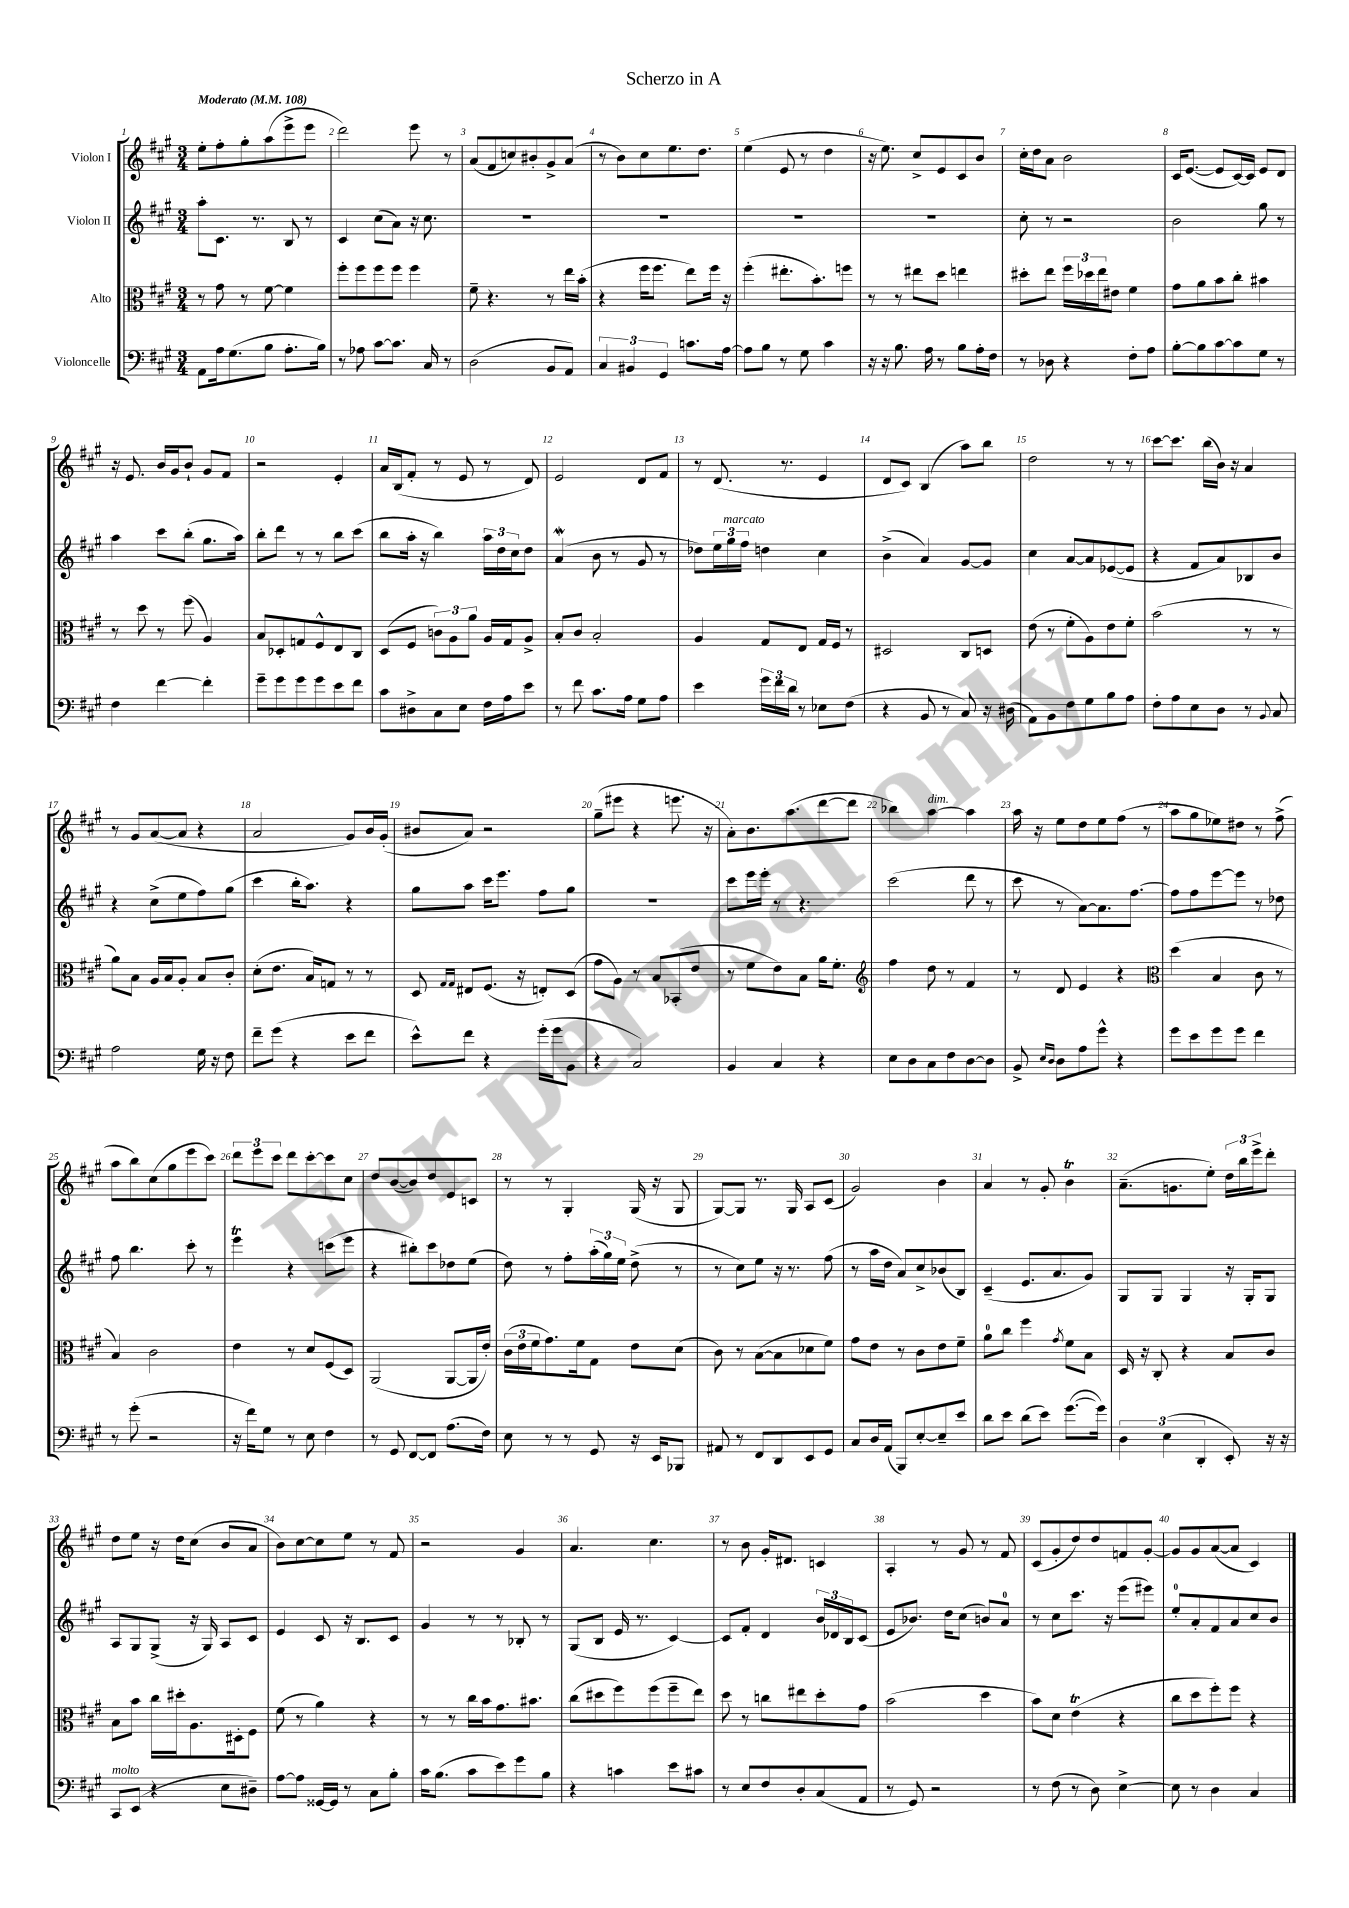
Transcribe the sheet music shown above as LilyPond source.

\header { title = "Scherzo in A" }
<<
\new StaffGroup <<
\new Staff = "s0" \with { instrumentName = "Violon I" } {
    \clef treble \key a \major \numericTimeSignature \time 3/4 \tempo "Moderato" 4 = 108
    e''8-. fis''8-. gis''8-. a''8( e'''8-> e'''8 |
    d'''2) e'''8 r8 |
    a'8( fis'8 c''8) bis'8-. gis'8-> a'8( |
    r8 b'8) cis''8 e''8. d''8. |
    e''4( e'8 r8 d''4 |
    r16 e''8.) cis''8-> e'8 cis'8 b'8 |
    cis''16-. d''16 a'8 b'2 |
    cis'16 e'8.~( e'8 cis'16~) cis'16 e'8 d'8 |
    r16 e'8. b'16 gis'16 b'8-! gis'8 fis'8 |
    r2 e'4-. |
    a'16 b16( fis'8-. r8 e'8 r8 d'8) |
    e'2 d'8 fis'8 |
    r8 d'8.( r8. e'4 |
    d'8 cis'8) b4( a''8) b''8 |
    d''2 r8 r8 |
    cis'''8~ cis'''8. b''16( b'16) r16 a'4 |
    r8 gis'8 a'8~( a'8 r4 |
    a'2 gis'8) b'16 gis'16-.( |
    bis'8 a'8) r2 |
    gis''8--( eis'''8 r4 e'''8. r16 |
    a'8-.) b'8. a''8.( d'''8~ d'''8 |
    bes''4) a''4~^\markup { \italic "dim." } a''4 |
    a''16 r16 e''8 d''8 e''8 fis''8( r8 |
    a''8 gis''8 ees''8) dis''8 r8 fis''8->( |
    a''8 b''8) cis''8( gis''8 e'''8 cis'''8) |
    \tuplet 3/2 { d'''8 e'''8 cis'''8 } d'''8 cis'''8~-. cis'''8 cis''8 |
    d''8 b'8~( b'8) d''8 e'8 c'8 |
    r8 r8 gis4-. gis16( r16 gis8 |
    gis8~) gis8 r8. gis16 a8 cis'8( |
    gis'2) b'4 |
    a'4 r8 gis'8-. b'4\trill |
    a'8.--( g'8. e''8-.) \tuplet 3/2 { d''16 b''16 e'''16-> } d'''8-. |
    d''8 e''8 r16 d''16 cis''8( b'8 a'8 |
    b'8) cis''8~ cis''8 e''8 r8 fis'8 |
    r2 gis'4 |
    a'4. cis''4. |
    r8 b'8 gis'16-. dis'8. c'4 |
    a4-. r8 gis'8 r8 fis'8 |
    cis'8( gis'8-. d''8) d''8 f'8 gis'8~-. |
    gis'8 gis'8 a'8~( a'8 cis'4) \bar "|." |
}
\new Staff = "s1" \with { instrumentName = "Violon II" } {
    \clef treble \key a \major \numericTimeSignature \time 3/4
    a''8-. cis'8. r8. b8 r8 |
    cis'4 cis''8( a'8) r16 cis''8. |
    R2. |
    R2. |
    R2. |
    R2. |
    cis''8-. r8 r2 |
    b'2 gis''8 r8 |
    a''4 cis'''8 b''8-.( gis''8. a''16) |
    b''8-. d'''8 r8 r8 b''8 cis'''8( |
    b''8 a''16-. r16 b''4) \tuplet 3/2 { a''16 d''16 cis''16 } d''8 |
    a'4\mordent( b'8 r8 gis'8 r8 |
    des''8) \tuplet 3/2 { e''16 gis''16^\markup { \italic "marcato" } fis''16 } d''4 cis''4 |
    b'4->( a'4) gis'8~ gis'8 |
    cis''4 a'8~ a'8 ees'8~( ees'8 |
    r4 fis'8 a'8) bes8 b'8 |
    r4 cis''8->( e''8 fis''8) gis''8( |
    cis'''4 b''16-. a''8.) r4 |
    gis''8 a''8 cis'''16 e'''8. fis''8 gis''8 |
    R2. |
    cis'''8 e'''16 e'''16-. r8 r4. |
    cis'''2( d'''8 r8 |
    cis'''8 r8 a'8~) a'8. fis''8.~ |
    fis''8 fis''8 e'''8~ e'''8 r8 des''8 |
    fis''8 b''4. cis'''8-. r8 |
    e'''4\trill r4 c'''8( e'''8 |
    r4 bis''8-.) cis'''8 des''8 e''8( |
    d''8) r8 fis''8-. \tuplet 3/2 { a''16-.( gis''16) e''16 } d''8->( r8 |
    r8 cis''8) e''8 r16 r8. fis''8( |
    r8 a''16 d''16 a'8) cis''8-> bes'8( b8) |
    cis'4--( e'8. a'8. gis'8) |
    gis8 gis8 gis4 r16 gis16-. gis8 |
    a8 gis8 gis8->( r16 gis16) a8 cis'8 |
    e'4 cis'8 r16 b8. cis'8 |
    gis'4 r8 r8 bes8-. r8 |
    gis8( b8 e'16 r8. cis'4~) |
    cis'8 fis'8-. d'4 \tuplet 3/2 { b'16 des'16 b16 } cis'8( |
    e'8 bes'8.) d''16 cis''8( b'8) a'8-0 |
    r8 cis''8 cis'''8. r16 e'''8( eis'''8) |
    e''8-0-. a'8-. fis'8 a'8 cis''8 b'8 \bar "|." |
}
\new Staff = "s2" \with { instrumentName = "Alto" } {
    \clef alto \key a \major \numericTimeSignature \time 3/4
    r8 gis'8 r8 fis'8~ fis'4 |
    fis''8-. fis''8 fis''8 fis''8 fis''4 |
    fis'8-- r4. r8 e''16 b'16-.( |
    r4 fis''16 fis''8. e''8) fis''16 r16 |
    fis''4-.( eis''8.-. b'8.-.) f''8 |
    r8 r8 eis''8 d''8 e''4 |
    dis''8-. e''8 \tuplet 3/2 { fis''16 des''16 e''16 } eis'8 fis'4 |
    gis'8 a'8 b'8 cis''8-. bis'4 |
    r8 d''8 r8 fis''8( a4) |
    b8 des8-. g8 fis8-^ e8 cis8 |
    d8( fis8 \tuplet 3/2 { c'8) a8 a'8 } a16 gis16 a8-> |
    b8-. cis'8 b2-. |
    a4 gis8 e8 gis16 fis16 r8 |
    dis2 cis8 d8 |
    e'8( r8 fis'8-. a8) e'8 fis'8-. |
    b'2( r8 r8 |
    a'8) b8 a16 b16 a8-. b8 cis'8-. |
    d'8-.( e'8. b16) g8 r8 r8 |
    d8 \grace { gis16 gis16 } eis8 fis8.( r16 e8-.) d8( |
    gis'8 a8) r8 b8 bes,8-.( e'8 |
    r8 fis'8 e'8) b8 a'16 fis'8.-. |
    \clef treble fis''4 d''8 r8 fis'4 |
    r8 d'8 e'4 r4 |
    \clef alto d''4( b4 cis'8 r8 |
    b4) cis'2 |
    e'4 r8 d'8 fis8( d8) |
    a,2( a,8~ a,16 e'16-.) |
    \tuplet 3/2 { cis'16( e'16 fis'16 } gis'8.) fis'16 gis8 e'8 d'8( |
    cis'8) r8 b8~( b8 des'8 fis'8) |
    gis'8 e'8 r8 cis'8 e'8 fis'8-- |
    a'8-0 cis''8 fis''4 \acciaccatura { gis'8 } fis'8 b8 |
    d16 r16 cis8-. r4 b8 cis'8 |
    b8 b'8 cis''16 dis''16-. a8. dis16-. fis8 |
    fis'8( r8 a'4) r4 |
    r8 r8 cis''16 b'16 gis'8. bis'8. |
    cis''8( dis''8 fis''8) fis''8( fis''8-- e''8) |
    d''8 r8 c''8 eis''8 d''8-. gis'8 |
    b'2( d''4 |
    b'8) d'8 e'4\trill( r4 |
    cis''8 d''8 fis''8-.) fis''8 r4 \bar "|." |
}
\new Staff = "s3" \with { instrumentName = "Violoncelle" } {
    \clef bass \key a \major \numericTimeSignature \time 3/4
    a,8 a16 gis8.( b8 a8.-. b16) |
    r8 aes8 cis'8~ cis'8. cis16 r8 |
    d2( b,8 a,8) |
    \tuplet 3/2 { cis4 bis,4 gis,4 } c'8. a16~ |
    a8 b8 r8 gis8 cis'4 |
    r16 r16 b8. a16 r8 b8 a16-. fis16 |
    r8 des8 r4 fis8-. a8 |
    b8~-. b8 cis'8~ cis'8 gis8 r8 |
    fis4 fis'4~ fis'4-. |
    gis'8-- gis'8 gis'8 gis'8 e'8 fis'8 |
    cis'8 dis8-> cis8 e8 fis16 a16 e'8 |
    r8 fis'8 cis'8. a16 gis8 a8 |
    e'4 \tuplet 3/2 { gis'16 fis'16 d'16 } r8 ees8 fis8( |
    r4 b,8 r8 cis8) r16 dis16( |
    a,8) b,8 fis8 gis8 b8 a8 |
    fis8-. a8 e8 d8 r8 \appoggiatura { b,8 } cis8 |
    a2 gis16 r16 fis8 |
    fis'8-- gis'8( r4 e'8 fis'8 |
    e'8-^) fis'8 r4 gis'16-.( gis'16 b,8 |
    r4 cis2) |
    b,4 cis4 r4 |
    e8 d8 cis8 fis8 d8~ d8 |
    b,8-> \grace { e16 d16 } d8 a8 gis'8-^ r4 |
    gis'8 e'8 gis'8 gis'8 fis'4 |
    r8 gis'8-.( r2 |
    r16 fis'16) gis8 r8 e8 fis4 |
    r8 gis,8 fis,8~ fis,8 a8.( fis16) |
    e8 r8 r8 gis,8 r16 e,16 bes,,8 |
    ais,8 r8 fis,8 d,8 e,8 gis,8 |
    cis8 d16 a,16( b,,8) e8~-. e8-- e'8 |
    d'8 e'8 d'8( e'8) gis'8.~( gis'16) |
    \tuplet 3/2 { d4 e4( d,4-. } e,8-.) r16 r16 |
    cis,8^\markup { \italic "molto" } e,8( r4 e8 dis8--) |
    a8~ a8 gisis,16~ gisis,16 r8 cis8 b8-. |
    cis'16 b8.( cis'8 e'8) gis'8 b8 |
    r4 c'4 e'8 cis'8 |
    r8 e8 fis8 d8-. cis8( a,8 |
    r8 gis,8) r2 |
    r8 fis8( r8 d8) e4~-> |
    e8 r8 d4 cis4 \bar "|." |
}
>>
>>
\layout { \context { \Score \override BarNumber.break-visibility = ##(#f #t #t) barNumberVisibility = #all-bar-numbers-visible } }
